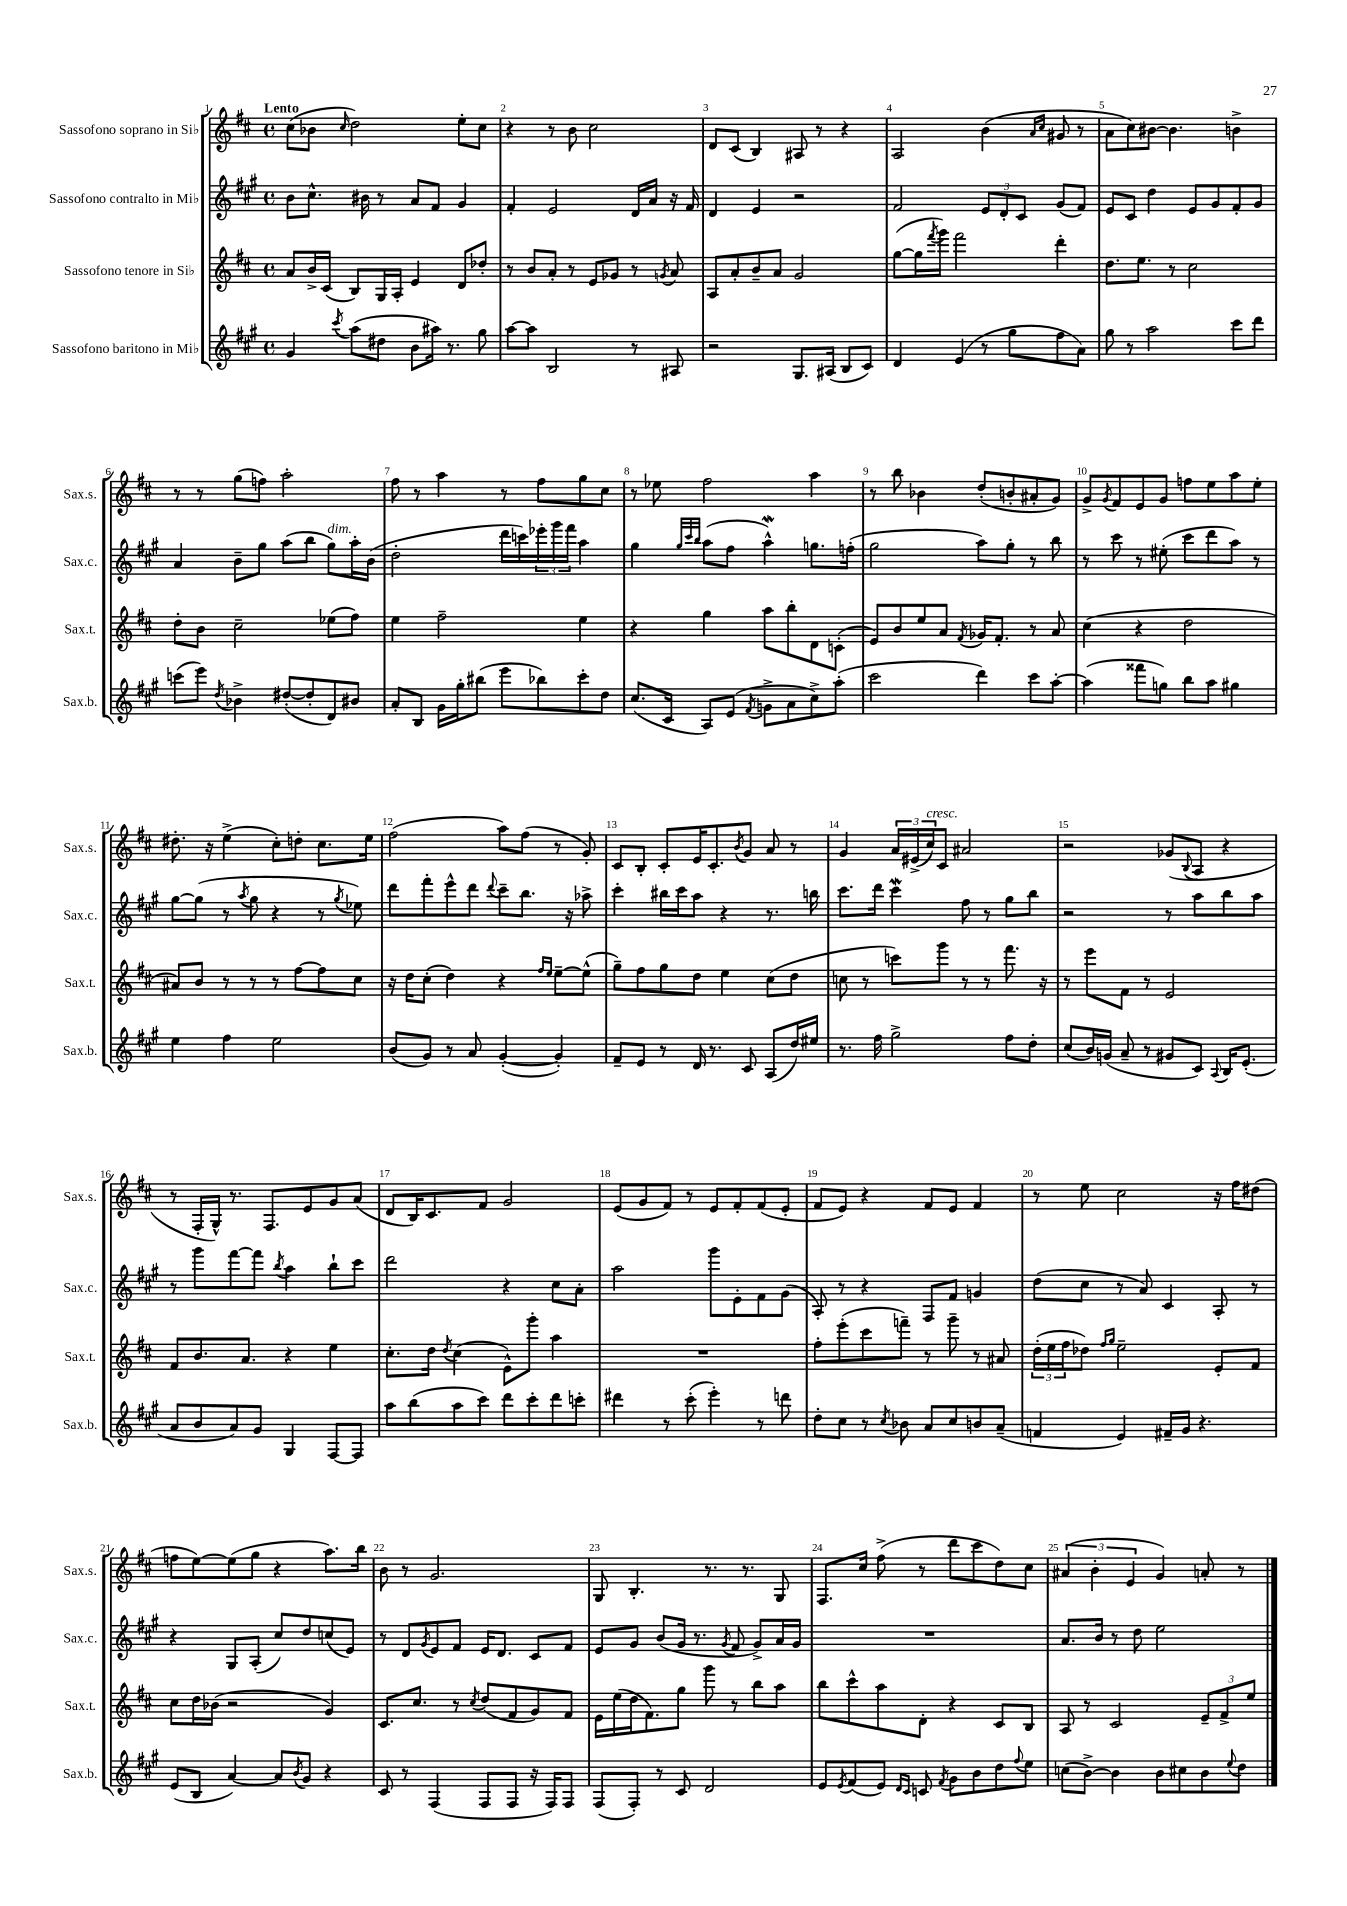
<<
\new StaffGroup <<
\new Staff = "s0" \with { instrumentName = "Sassofono soprano in Sib" shortInstrumentName = "Sax.s." } {
    \clef treble \key d \major \defaultTimeSignature \time 4/4 \tempo "Lento"
    cis''8( bes'8 \grace { cis''16 } d''2) e''8-. cis''8 |
    r4 r8 b'8 cis''2 |
    d'8 cis'8( b4) ais8 r8 r4 |
    a2 b'4( \grace { a'16 cis''16 } gis'8 r8 |
    a'8 cis''8) bis'8~ bis'4. b'4-> |
    r8 r8 g''8( f''8) a''2-. |
    fis''8 r8 a''4 r8 fis''8 g''8 cis''8 |
    r8 ees''8 fis''2 a''4 |
    r8 b''8 bes'4 d''8-.( b'8-. ais'8-. g'8) |
    g'8-> \acciaccatura { g'8 } fis'8 e'8 g'8 f''8 e''8 a''8 e''8-. |
    dis''8.-. r16 e''4->( cis''8-.) d''8-. cis''8. e''16 |
    fis''2( a''8) fis''8( r8 g'8-.) |
    cis'8 b8-. cis'8-. e'16 cis'8.-. \acciaccatura { b'8 } g'8 a'8 r8 |
    g'4 \tuplet 3/2 { a'16 eis'16->( cis''16^\markup { \italic "cresc." }) } cis'8 ais'2 |
    r2 ges'8( \appoggiatura { b8 } a8 r4 |
    r8 fis16-. g16-^) r8. fis8. e'8 g'8 a'8( |
    d'8 b16) cis'8. fis'8 g'2 |
    e'8( g'8 fis'8) r8 e'8 fis'8-. fis'8( e'8-. |
    fis'8 e'8) r4 fis'8 e'8 fis'4 |
    r8 e''8 cis''2 r16 fis''16 dis''8( |
    f''8 e''8~) e''8( g''8 r4 a''8.) b''16 |
    b'8 r8 g'2. |
    g8 b4.-. r8. r8. g8 |
    fis8. cis''16 fis''8->( r8 d'''8 cis'''8 d''8) cis''8 |
    \tuplet 3/2 { ais'4( b'4-. e'4 } g'4) a'8-. r8 \bar "|." |
}
\new Staff = "s1" \with { instrumentName = "Sassofono contralto in Mib" shortInstrumentName = "Sax.c." } {
    \clef treble \key a \major \defaultTimeSignature \time 4/4
    b'8 cis''8.-^ bis'16 r8 a'8 fis'8 gis'4 |
    fis'4-. e'2 d'16 a'16 r16 fis'16 |
    d'4 e'4 r2 |
    fis'2 \tuplet 3/2 { e'8 d'8-. cis'8 } gis'8( fis'8) |
    e'8 cis'8 d''4 e'8 gis'8 fis'8-. gis'8 |
    a'4 b'8-- gis''8 a''8( b''8 gis''8^\markup { \italic "dim." }) a''16-. b'16( |
    d''2-. d'''16 c'''16) \tuplet 3/2 { ees'''16-. gis'''16 fis'''16 } a''4 |
    gis''4 \grace { gis''32 cis'''32 b''32 } a''8( fis''8 a''4-^\mordent) g''8. f''16-.( |
    gis''2 a''8) gis''8-. r8 b''8 |
    r8 cis'''8 r8 eis''8-.( cis'''8 d'''8 a''8) r8 |
    gis''8~ gis''8( r8 \acciaccatura { a''8 } gis''8 r4 r8 \acciaccatura { gis''8 } ees''8) |
    d'''8 fis'''8-. e'''8-^ d'''8 \appoggiatura { d'''8 } cis'''8-- b''8. r16 aes''8-> |
    cis'''4-. bis''16 cis'''16 a''8 r4 r8. b''16 |
    cis'''8. d'''16 cis'''4\mordent fis''8 r8 gis''8 b''8 |
    r2 r8 a''8 b''8 a''8 |
    r8 gis'''8 fis'''8~ fis'''8 \acciaccatura { b''8 } a''4 b''8-! cis'''8 |
    d'''2 r4 cis''8 a'8-. |
    a''2 gis'''8 e'8-. fis'8 gis'8( |
    a8-.) r8 r4 fis8 fis'8 g'4 |
    d''8( cis''8 r8 a'8) cis'4 a8-. r8 |
    r4 gis8 a8-.( cis''8) d''8 c''8( e'8) |
    r8 d'8 \acciaccatura { gis'8 } e'8 fis'8 e'16 d'8. cis'8 fis'8 |
    e'8 gis'8 b'8( gis'16 r8. \acciaccatura { gis'8 } fis'8 gis'8->) a'16 gis'16 |
    R1 |
    a'8. b'16 r8 d''8 e''2 \bar "|." |
}
\new Staff = "s2" \with { instrumentName = "Sassofono tenore in Sib" shortInstrumentName = "Sax.t." } {
    \clef treble \key d \major \defaultTimeSignature \time 4/4
    a'8 b'16-> cis'16( b8) g16 a16-. e'4 d'8 des''8-. |
    r8 b'8 a'8-. r8 e'8 ges'8 r8 \acciaccatura { g'8 } a'8 |
    a8 a'8-. b'8-- a'8 g'2 |
    g''8~( g''16 \acciaccatura { fis'''8 } g'''16) fis'''2 d'''4-. |
    d''8. e''8. r8 cis''2 |
    d''8-. b'8 cis''2-- ees''8( fis''8) |
    e''4 fis''2-- e''4 |
    r4 g''4 a''8 b''8-. d'8 c'8-.( |
    e'8) b'8 e''8 a'8 \acciaccatura { fis'8 } ges'16 fis'8.-. r8 a'8 |
    cis''4( r4 d''2 |
    ais'8) b'8 r8 r8 r8 fis''8~ fis''8 cis''8 |
    r16 d''16 cis''8-.( d''4) r4 \grace { fis''16 e''16 } e''8~-- e''8-^( |
    g''8--) fis''8 g''8 d''8 e''4 cis''8( d''8 |
    c''8 r8 c'''8) g'''8 r8 r8 fis'''8. r16 |
    r8 e'''8 fis'8 r8 e'2 |
    fis'8 b'8. a'8. r4 e''4 |
    cis''8.-. d''16 \acciaccatura { d''8 } cis''4( e'8-^) g'''8-. a''4 |
    R1 |
    fis''8-. e'''8-.( cis'''8 f'''8--) r8 g'''8-- r8 ais'8 |
    \tuplet 3/2 { d''16-.( e''16 fis''16 } des''8) \grace { fis''16 g''16 } e''2-- e'8-. fis'8 |
    cis''8 d''16 bes'16( r2 g'4) |
    cis'8. cis''8. r8 \acciaccatura { cis''8 } d''8( fis'8 g'8) fis'8 |
    e'16 e''16( d''16 fis'8.) g''8 g'''8 r8 b''8 a''8 |
    b''8 cis'''8-^ a''8 d'8-. r4 cis'8 b8 |
    a8 r8 cis'2 \tuplet 3/2 { e'8-- fis'8-> e''8 } \bar "|." |
}
\new Staff = "s3" \with { instrumentName = "Sassofono baritono in Mib" shortInstrumentName = "Sax.b." } {
    \clef treble \key a \major \defaultTimeSignature \time 4/4
    gis'4 \acciaccatura { cis'''8 } a''8( dis''8 b'8 ais''16) r8. gis''8 |
    a''8~ a''8 b2 r8 ais8 |
    r2 gis8. ais16( b8 cis'8) |
    d'4 e'4( r8 gis''8 fis''8 a'8) |
    gis''8 r8 a''2 cis'''8 d'''8 |
    c'''8( e'''8) \acciaccatura { d''8 } bes'4-> dis''8~-.( dis''8-. d'8) bis'8 |
    a'8-. b8 gis'16 gis''16-. bis''8( e'''8 bes''8) cis'''8-. d''8 |
    cis''8.( cis'16 a8) e'8( \acciaccatura { fis'8 } g'8-> a'8 cis''8->) a''8-.( |
    cis'''2 d'''4) cis'''8 a''8~-. |
    a''4( fisis'''8 g''8) b''8 a''8 gis''4 |
    e''4 fis''4 e''2 |
    b'8( gis'8) r8 a'8 gis'4~-.( gis'4-.) |
    fis'8-- e'8 r8 d'16 r8. cis'8 a8( d''16) eis''16 |
    r8. fis''16 gis''2-> fis''8 d''8-. |
    cis''8( b'16) g'16( a'8-- r8 gis'8 cis'8) \appoggiatura { a8 } b16 e'8.-.( |
    a'8 b'8 a'8) gis'8 gis4 fis8~ fis8 |
    a''8 b''8( a''8 cis'''8) d'''8 cis'''8-. d'''8 c'''8-. |
    dis'''4 r8 cis'''8-.( e'''4-.) r8 d'''8 |
    d''8-. cis''8 r8 \acciaccatura { cis''8 } bes'8 a'8 cis''8 b'8 a'8--( |
    f'4 e'4) fis'16-- gis'16 r4. |
    e'8( b8 a'4~) a'8 \acciaccatura { b'8 } gis'8 r4 |
    cis'8 r8 fis4( fis8 fis8 r16 fis16) fis8 |
    fis8( fis8-.) r8 cis'8 d'2 |
    e'8 \acciaccatura { e'8 } fis'8( e'8) \grace { d'16 cis'16 } c'8 \acciaccatura { fis'8 } gis'8 b'8 d''8 \appoggiatura { fis''8 } e''8 |
    c''8( b'8~->) b'4 b'8 cis''8 b'8 \appoggiatura { e''8 } d''8 \bar "|." |
}
>>
>>
\layout { \context { \Score \override BarNumber.break-visibility = ##(#f #t #t) barNumberVisibility = #all-bar-numbers-visible } }
